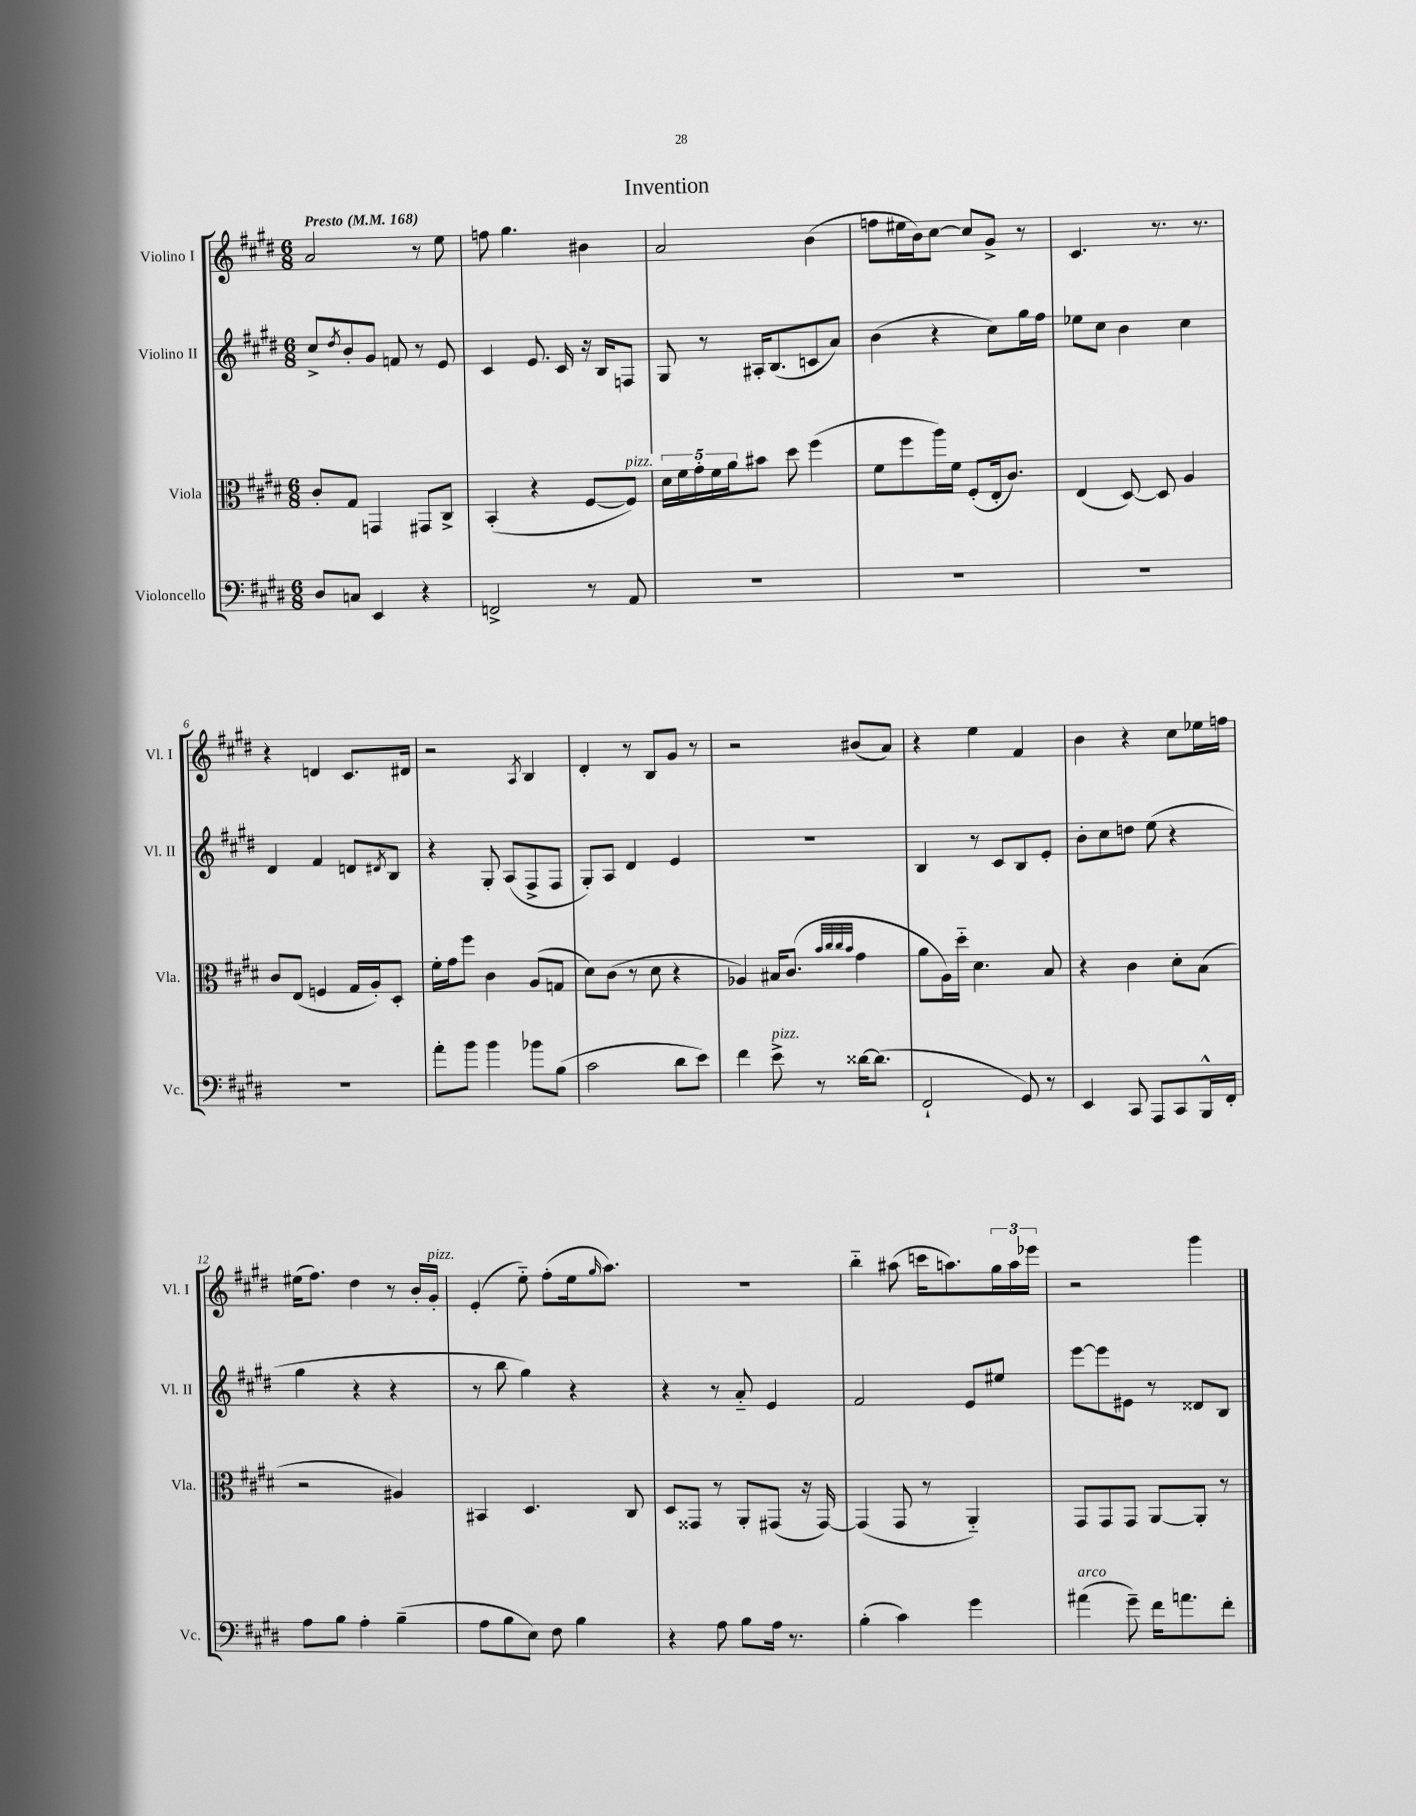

**kern	**kern	**kern	**kern
*part4	*part3	*part2	*part1
*staff4	*staff3	*staff2	*staff1
*I"Violoncello	*I"Viola	*I"Violino II	*I"Violino I
*I'Vc.	*I'Vla.	*I'Vl. II	*I'Vl. I
*clefF4	*clefC3	*clefG2	*clefG2
*k[f#c#g#d#]	*k[f#c#g#d#]	*k[f#c#g#d#]	*k[f#c#g#d#]
*M6/8	*M6/8	*M6/8	*M6/8
*MM168	*MM168	*MM168	*MM168
=1	=1	=1	=1
!	!	!	!LO:TX:a:B:t=Presto
8D#/L	8c#'/L	8cc#^/L	2a/
.	.	8qdd#/	.
8Cn/J	8G#/J	8b'/	.
4EE/	4GGn/	8g#/J	.
.	.	8fn/	.
4r	8GG#X/L	8r	8r
.	8C#^/J	8e/	8ee\
=2	=2	=2	=2
2FFn^/	(4BB'/	4c#/	8ffn\
.	.	.	4.gg#\
.	4r	8.e/	.
.	.	16c#/	.
8r	[8F#/L	16r	4b#X\
.	.	16B/KL	.
!	!LO:TX:a:i:t=pizz.	!	!
8AA/	8F#/J])	8Fn/J	.
=3	=3	=3	=3
2.r	20d#\LL	8G#/	2a/
.	20f#\	.	.
.	20g#'\	.	.
.	.	8r	.
.	20f#\	.	.
.	20a\J	.	.
.	8b#X\J	16A#X'/KL	.
.	.	(8.B/	.
.	8dd#\	.	.
.	(4ff#\	8cn/	(4b\
.	.	8a/J)	.
=4	=4	=4	=4
2.r	8f#\L	(4b\	8ffn\L
.	8ff#\	.	16ee#X\L
.	.	.	16b\J)
.	16aa\L)	4r	[8cc#\J
.	16f#\JJ	.	.
.	(8F#'/L	.	8cc#/L]
.	16E'/k	8cc#\L)	8g#^/J
.	8.c#/J)	.	.
.	.	16gg#\L	8r
.	.	16ff#\JJ	.
=5	=5	=5	=5
2.r	(4E/	8ee-X\L	4.c#/
.	.	8cc#\J	.
.	[8D#/)	4b\	.
.	8D#/]	.	8.r
.	4A/	4cc#\	.
.	.	.	8.r
!!LO:LB:g=z
=6	=6	=6	=6
2.r	8c#/L	4d#/	4r
.	(8E/J	.	.
.	4Fn/	4f#/	4dn/
.	16G#/LL	8dn/L	8.c#/L
.	16A'/J)	.	.
.	.	8qd#X/	.
.	8D#'/J	8B/J	.
.	.	.	16d#X/Jk
=7	=7	=7	=7
8a'\L	16f#'\LL	4r	2r
.	16g#\J	.	.
8b\J	8ff#\J	.	.
4b\	4c#\	8G#'/	.
.	.	(8A/L	.
.	.	.	8qA/
8b-X\L	(8A/L	8F#^/	4B/
(8B\J	8Gn/J	8F#/J	.
=8	=8	=8	=8
2c#\	8d#\L)	8G#'/L)	4d#'/
.	(8c#\J	8A/J	.
.	8r	4d#/	8r
.	8d#\	.	8B/L
8d#\L	4r	4e/	8g#/J
8e\J)	.	.	8r
=9	=9	=9	=9
4f#\	4A-X/)	2.r	2r
!LO:TX:a:i:t=pizz.	!	!	!
8e^\	16B#X/KL	.	.
.	(8.c#/J	.	.
8r	.	.	.
.	32qqb/LLL	.	.
.	32qqcc#/	.	.
.	32qqcc#/	.	.
.	32qqb/JJJ	.	.
[16d##X\KL	4g#\	.	(8b#X/L
(8.d##\J]	.	.	.
.	.	.	8a/J)
=10	=10	=10	=10
2FF#`/	8a\L	4B/	4r
.	16A\L)	.	.
.	16dd#\JJ	.	.
.	4.d#\	8r	4ee\
.	.	8c#/L	.
8GG#/)	.	8B/	4f#/
8r	8B/	8e'/J	.
=11	=11	=11	=11
4EE/	4r	8b'\L	4b\
.	.	8cc#\	.
8CC#/	4c#\	8ddn\J	4r
8AAA/L	.	(8ee\	.
8CC#/	8d#'\L	4r	8cc#\L
16BBB^^/L	(8B\J	.	16ee-X\L
16FF#'/JJ	.	.	16ffn\JJ
!!LO:LB:g=z
=12	=12	=12	=12
8A\L	2r	4gg#\	(16ee#X\KL
.	.	.	8.ff#\J)
8B\J	.	.	.
4A'\	.	4r	4dd#\
(4B~\	4A#X/)	4r	8r
.	.	.	16b'/LL
!	!	!	!LO:TX:a:i:t=pizz.
.	.	.	16g#'/JJ
=13	=13	=13	=13
8A\L	4BB#X/	8r	(4e'/
8B\	.	8bb\	.
8E\J)	4.D#/	4gg#\)	8ee\)
8F#\	.	.	(8ff#'\L
4B\	.	4r	16ee\k
.	.	.	16qqgg#/
.	.	.	8.aa\J)
.	8C#/	.	.
=14	=14	=14	=14
4r	8D#/L	4r	2.r
.	8GG##X/J	.	.
8A\	8r	8r	.
8B\L	8AA'/L	8a/	.
16A\Jk	(8GG#X/J	4e/	.
8.r	.	.	.
.	16r	.	.
.	[16GG#/)	.	.
=15	=15	=15	=15
(4B'\	(4GG#/]	2f#/	4bb\
4c#\)	8GG#/	.	(8aa#X\
.	8r	.	16cccn\KL
.	.	.	8.aan\)
4g#\	4AA/)	8e/L	.
.	.	8ee#X/J	24gg#\L
.	.	.	24aa\
.	.	.	24eee-X\JJ
=16	=16	=16	=16
!LO:TX:a:i:t=arco	!	!	!
(4a#X\	8GG#/L	[8eee\L	2r
.	8GG#/	8eee\]	.
8g#~\)	8GG#/J	8e#X\J	.
16f#\KL	[8AA/L	8r	.
8.an\	.	.	.
.	8AA'/J]	8d##X/L	4ggg#\
8f#'\J	8r	8B/J	.
==	==	==	==
*-	*-	*-	*-
